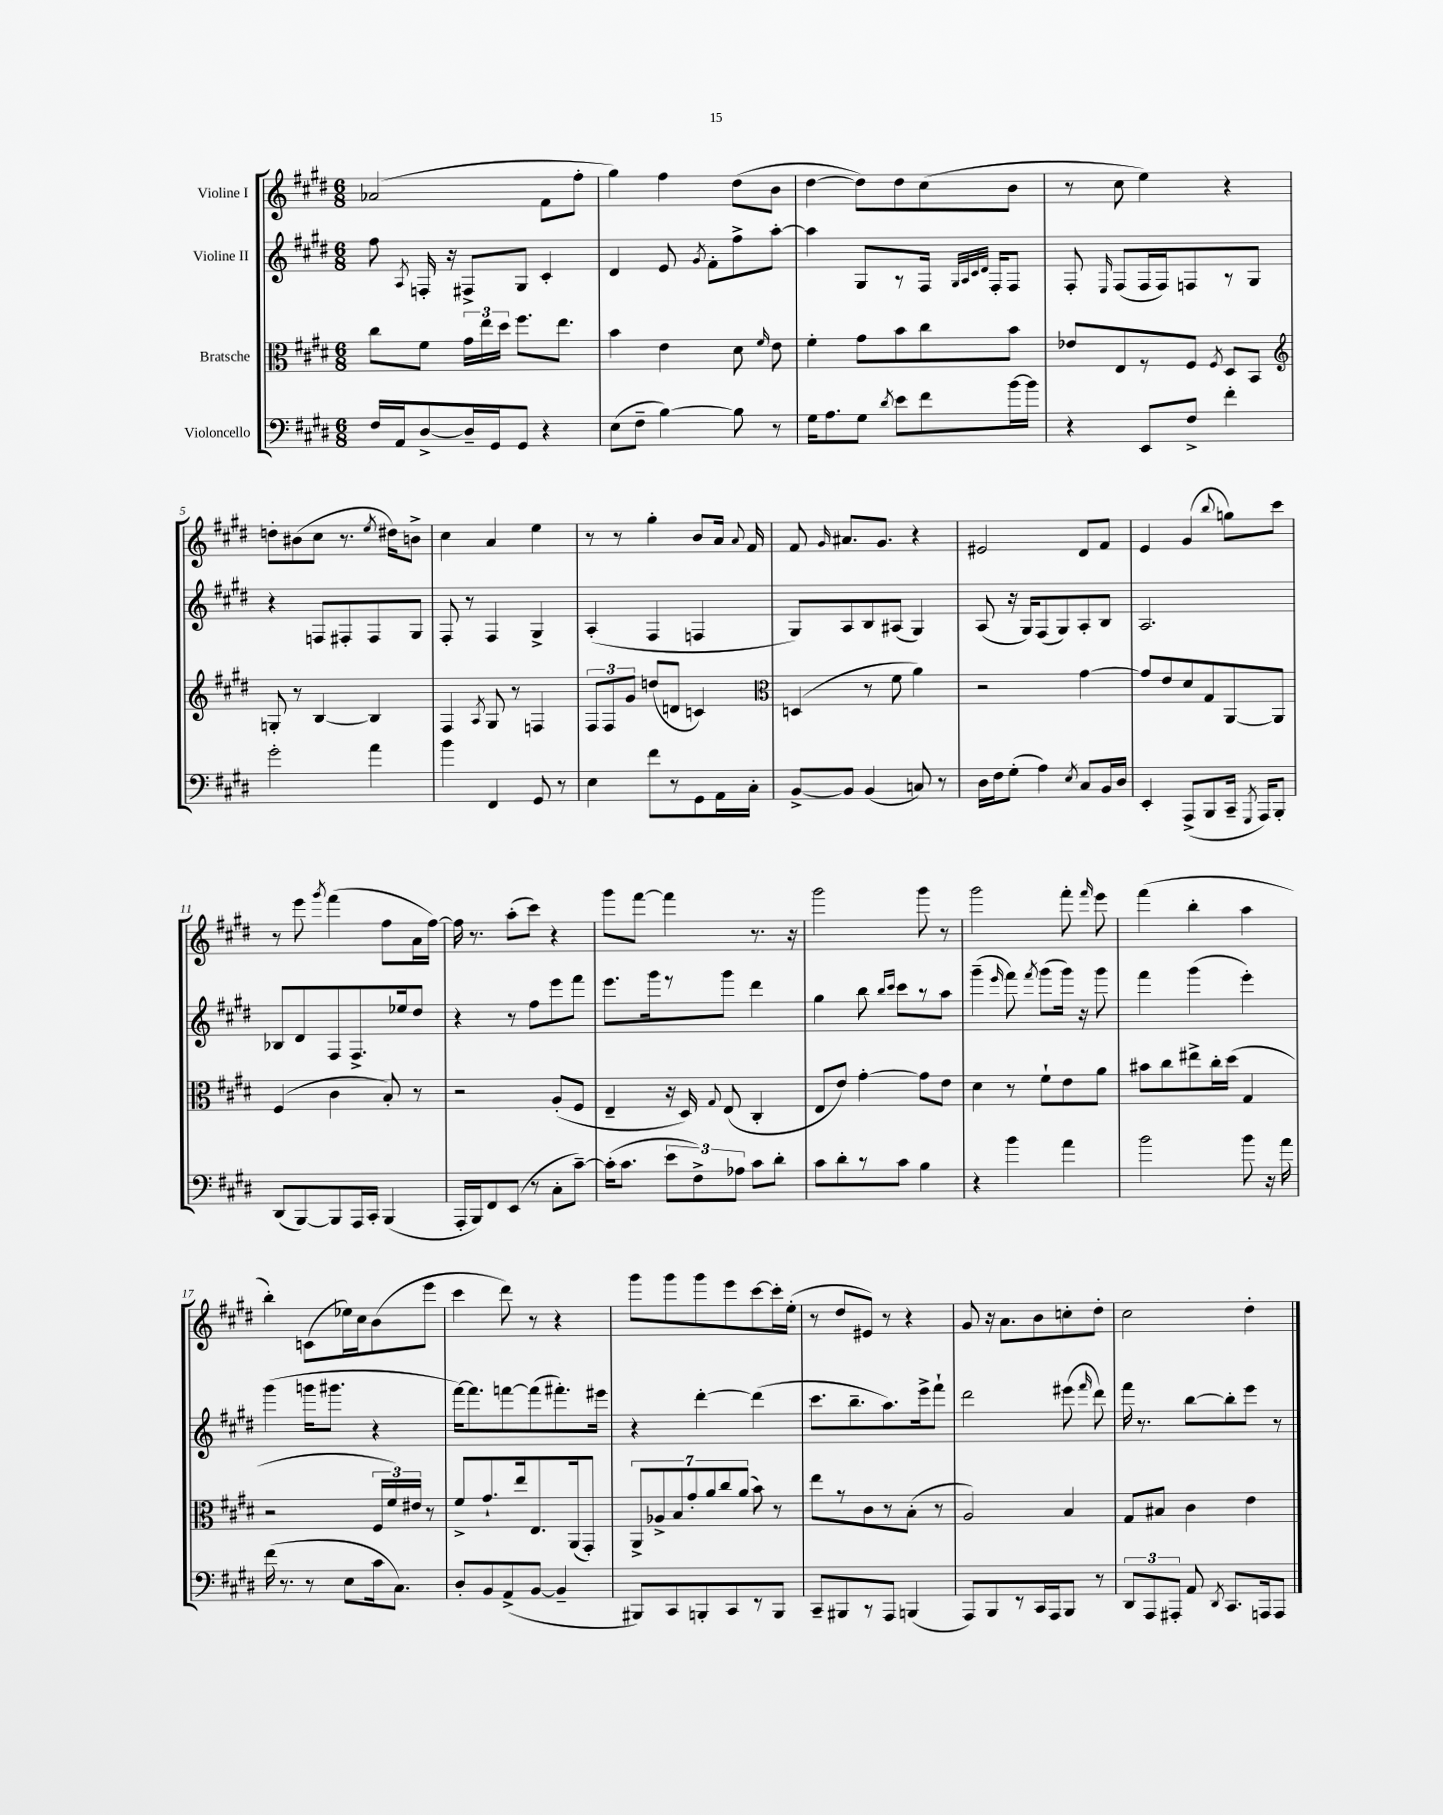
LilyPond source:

<<
\new StaffGroup <<
\new Staff = "s0" \with { instrumentName = "Violine I" } {
    \clef treble \key e \major \numericTimeSignature \time 6/8
    \autoBeamOff aes'2( fis'8[ fis''8]-. |
    gis''4) fis''4 dis''8[( b'8] |
    dis''4~ dis''8[) dis''8 cis''8( b'8] |
    r8 cis''8 e''4) r4 |
    d''8[-. bis'8( cis''8] r8. \acciaccatura { e''8 } dis''16[) b'8]-> |
    cis''4 a'4 e''4 |
    r8 r8 gis''4-. b'8[ a'16] \appoggiatura { a'8 } fis'16 |
    fis'8 \grace { gis'16 } ais'8.[ gis'8.] r4 |
    eis'2 dis'8[ fis'8] |
    e'4 gis'4( \appoggiatura { b''8 } g''8[) cis'''8] |
    r8 e'''8 \acciaccatura { gis'''8 } fis'''4( fis''8[ a'16 fis''16]~) |
    fis''16 r8. a''8[-.( cis'''8]) r4 |
    gis'''8[ fis'''8]~ fis'''4 r8. r16 |
    gis'''2 gis'''8 r8 |
    gis'''2 fis'''8-. \grace { fis'''16 } e'''8 |
    fis'''4( b''4-. a''4 |
    b''4-.) c'8[( ees''16) cis''16 b'8( e'''8] |
    cis'''4 dis'''8) r8 r4 |
    gis'''8[ gis'''8 gis'''8 e'''8 cis'''8~ cis'''16-. e''16]-.( |
    r8 dis''8[ eis'8]) r8 r4 |
    gis'8 r16 a'8.[ b'8 c''8-. dis''8]-. |
    cis''2 dis''4-. \bar "|." |
}
\new Staff = "s1" \with { instrumentName = "Violine II" } {
    \clef treble \key e \major \numericTimeSignature \time 6/8
    \autoBeamOff fis''8 \acciaccatura { a8 } f16-. r16 fis8[-> gis8] cis'4-. |
    dis'4 e'8 \acciaccatura { gis'8 } fis'8[-. fis''8-> a''8]~-. |
    a''4 gis8[ r8 fis16] \grace { gis32[ a32 cis'32 dis'32] } fis16[-. fis8] |
    fis8-. \grace { e16 } fis8[( fis16 fis16) f8 r8 gis8] |
    r4 f8[ fis8-. fis8 gis8] |
    fis8-. r8 fis4 gis4-> |
    a4-.( fis4 f4 |
    gis8[) a8 b8 ais8]( gis4) |
    a8( r16 gis16[) fis8( gis8) a8-. b8] |
    a2. |
    bes8[ dis'8 fis8 fis8.-> ees''16 dis''8] |
    r4 r8 fis''8[ e'''8 fis'''8] |
    e'''8.[ gis'''16 r8 gis'''8] dis'''4 |
    gis''4 b''8 \grace { b''16[ cis'''16] } cis'''8[ r8 a''8] |
    gis'''4--( \grace { e'''16 } fis'''8) \acciaccatura { fis'''8 } gis'''8[( gis'''16]) r16 gis'''8 |
    fis'''4 gis'''4( e'''4-.) |
    gis'''4( g'''16[ gis'''8.] r4 |
    fis'''16[~) fis'''8. f'''8~ f'''8( fis'''8.-.) eis'''16] |
    r4 dis'''4~-. dis'''4( |
    cis'''8.[ b''8.-- a''8.) e'''16-> fis'''8]-! |
    dis'''2 eis'''8( \grace { fis'''16 } dis'''8) |
    fis'''16 r8. b''8[~ b''8-. e'''8] r8 \bar "|." |
}
\new Staff = "s2" \with { instrumentName = "Bratsche" } {
    \clef alto \key e \major \numericTimeSignature \time 6/8
    \autoBeamOff cis''8[ fis'8] \tuplet 3/2 { gis'16[ e''16 dis''16] } fis''8.[ e''8.] |
    b'4 e'4 dis'8 \grace { fis'16 } e'8 |
    fis'4-. gis'8[ b'8 cis''8 b'8] |
    ees'8[ e8 r8 fis8] \acciaccatura { fis8 } dis8[ b,8] |
    \clef treble g8-. r8 b4~ b4 |
    fis4 \acciaccatura { a8 } gis8 r8 f4 |
    \tuplet 3/2 { fis8[ fis8 gis'8] } d''8[( d'8] c'4) |
    \clef alto d4( r8 fis'8 a'4) |
    r2 gis'4~ |
    gis'8[ e'8 dis'8 gis8 a,8~ a,8] |
    fis4( cis'4 b8-.) r8 |
    r2 a8[-.( fis8] |
    e4-- r16 dis16) \appoggiatura { gis8 } e8( cis4-. |
    e8[ e'8]) gis'4~-. gis'8[ e'8] |
    dis'4 r8 fis'8[-! e'8 a'8] |
    bis'8[ cis''8 eis''8-> cis''16-. dis''16]( gis4 |
    r2 \tuplet 3/2 { fis16[ fis'16) eis'16] } r8 |
    fis'8[-> gis'8.-! e''16 e8. a,16( gis,8]-.) |
    \tuplet 7/4 { a,8[-> aes8-> b8 gis'8-. a'8 cis''8 a'8]( } b'8) r8 |
    e''8[ r8 cis'8 r8 b8]-.( r8 |
    a2) b4 |
    gis8[ bis8] cis'4 e'4 \bar "|." |
}
\new Staff = "s3" \with { instrumentName = "Violoncello" } {
    \clef bass \key e \major \numericTimeSignature \time 6/8
    \autoBeamOff fis16[ a,16 dis8~-> dis16-- gis,16 gis,8] r4 |
    e8[( fis8]-- b4~) b8 r8 |
    gis16[ a8. gis8] \acciaccatura { dis'8 } e'8[ fis'8 b'16~ b'16] |
    r4 e,8[ fis8]-> fis'4-. |
    gis'2-. a'4 |
    b'4 fis,4 gis,8 r8 |
    e4 fis'8[ r8 gis,8 a,16 cis16]-. |
    b,8[~-> b,8] b,4( c8) r8 |
    dis16[ fis16 gis8]-.( a4) \acciaccatura { e8 } cis8[ b,16 dis16] |
    e,4-. a,,8[->( b,,8 cis,16]-- \acciaccatura { gis,,8 } a,,16[) b,,8]-. |
    dis,8[( b,,8~) b,,8 a,,16 cis,16]-. b,,4( |
    a,,16[-. b,,16) fis,8 e,8]( r8 cis8[-. cis'8]~--) |
    cis'16[-.( cis'8.] \tuplet 3/2 { e'8[ fis8->) aes8] } cis'8[ dis'8]-. |
    cis'8[ dis'8-. r8 cis'8] b4 |
    r4 b'4 a'4 |
    b'2 b'8 r16 a'16 |
    fis'16( r8. r8 e8[ cis'16 cis8.]) |
    dis8[-. b,8 a,8->( b,8]~ b,4-- |
    bis,,8[) cis,8 b,,8-. cis,8 r8 b,,8] |
    cis,8[-- bis,,8 r8 a,,8] b,,4( |
    a,,8[) b,,8 r8 cis,16 a,,16 b,,8] r8 |
    \tuplet 3/2 { dis,8[ a,,8 ais,,8]-. } a,8 \acciaccatura { dis,8 } cis,8.[ a,,16 a,,8] \bar "|." |
}
>>
>>
